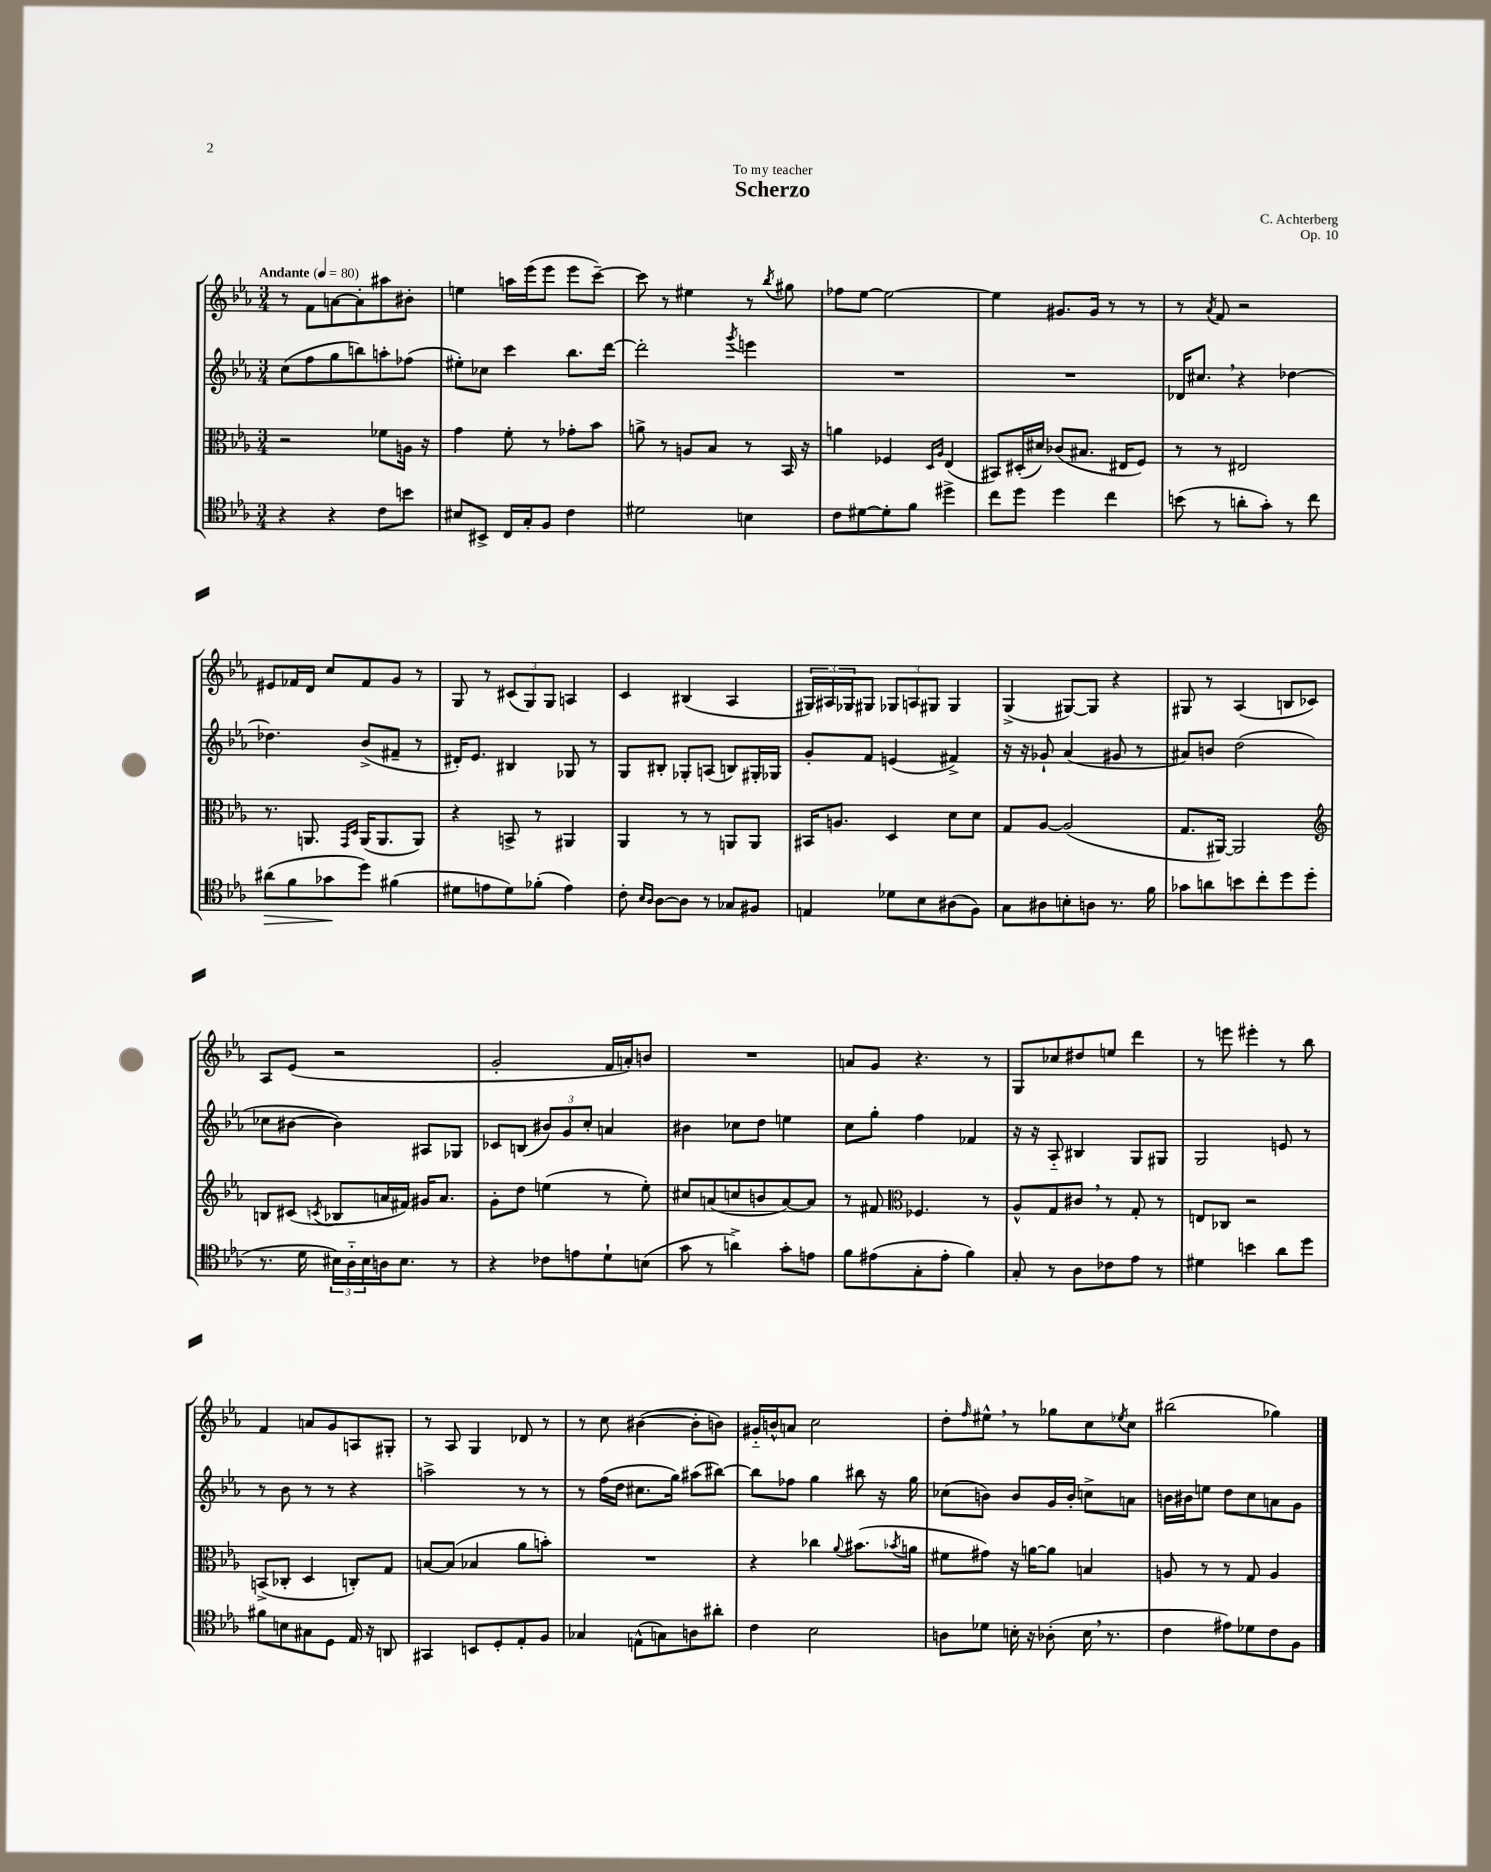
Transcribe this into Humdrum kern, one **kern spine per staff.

**kern	**kern	**kern	**kern
*staff4	*staff3	*staff2	*staff1
*clefC4	*clefC3	*clefG2	*clefG2
*k[b-e-a-]	*k[b-e-a-]	*k[b-e-a-]	*k[b-e-a-]
*M3/4	*M3/4	*M3/4	*M3/4
*MM80	*MM80	*MM80	*MM80
4r	2r	(8cc	8r
.	.	8ff	8f
4r	.	8gg	[8a
.	.	8bb)	8a']
8c	8f-	8aa'	8aa#
8b	16A	(8ff-	8b#'
.	16r	.	.
=	=	=	=
8B#	4g	8ee#')	4ee
8BB#^	.	8cc-	.
16C	8f'	4ccc	16aa
16G'	.	.	(16eee-
8F	8r	.	8eee-
4c	8g-'	8.bb-	8eee-
.	8b-	.	[8ccc~)
.	.	[16ddd	.
=	=	=	=
2d#	8a^	2ddd']	8ccc]
.	8r	.	8r
.	8A	.	4ee#
.	8B-	.	.
.	.	8qggg	.
4B	8r	4eee	8r
.	.	.	8qbb-
.	16BB-	.	8gg#
.	16r	.	.
=	=	=	=
8c	4a	2.r	8ff-
[8d#	.	.	[8ee-
8d#']	4F-	.	2ee-_
8f	.	.	.
.	16qqD	.	.
.	16qqA-	.	.
4dd#^	(4E-	.	.
=	=	=	=
8cc	8BB#)	2.r	4ee-]
8dd	(16D#'	.	.
.	16d#)	.	.
4dd	(8c-	.	8.g#
.	8.B#	.	.
.	.	.	16g#
4cc	.	.	8r
.	16E#	.	.
.	8F)	.	8r
=	=	=	=
(8b	8r	16d-	8r
.	.	8.cc#	.
.	.	.	8qa-
8r	8r	.	8f
8a'	2E#	4r	2r
8g')	.	.	.
8r	.	[4dd-	.
8cc	.	.	.
=	=	=	=
(8a#	8.r	4.dd-]	8e#
8f	.	.	16f-
.	8.AA	.	16d
8g-	.	.	8cc
.	16qqGG	.	.
.	16qqD	.	.
8dd)	(16AA	(8b-^	8f-
.	8.AA	.	.
(4f#	.	8f#~	8g
.	8AA)	8r	8r
=	=	=	=
8d#	4r	16d#')	8G
.	.	8.e-	.
8e	.	.	8r
8d#)	8BB^	4B#	(12c#
.	.	.	12G)
(8f-'	8r	.	.
.	.	.	12G
4e)	4AA#	8G-	4A
.	.	8r	.
=	=	=	=
8c'	4AA-	8G	4c
16qqB-	.	.	.
16qqA-	.	.	.
[8A-	.	8B#'	.
8A-]	8r	8G-'	(4B#
8r	8r	(8A	.
8G-	8AA	8B)	4A-
8F#	8AA	16G#'	.
.	.	16G-	.
=	=	=	=
4E	16BB#	8g'	24G#)
.	.	.	24A#
.	8.A	.	.
.	.	.	24G-
.	.	8f	8G#
8d-	4D	(4e	12G-
.	.	.	12A
8B-	.	.	.
.	.	.	12G#
(8A#	8d	4f#^)	4G#
8F)	8d	.	.
=	=	=	=
8G	8G	16r	(4G^
.	.	16r	.
8A#	[8A-	8g-`	.
8B'	(2A-]	(4a-	[8G#)
8A	.	.	8G#]
8.r	.	8g#	4r
.	.	8r	.
16f	.	.	.
=	=	=	=
8g-	8.G	8a#)	8G#
8a	.	8b	8r
.	[16AA#)	.	.
8b	2AA#]	(2dd	(4A-
8cc'	.	.	.
8dd	.	.	8B
(8dd	.	.	8c-)
=	=	=	=
*	*clefG2	*	*
8.r	8B	8cc-	8A-
.	(8c#	[8b#	(8e-
16d	.	.	.
.	8qc	.	.
24B#)	8B-	4b#])	2r
24A-'~	.	.	.
24B#	.	.	.
16A	16a	.	.
8.B#	16f#)	.	.
.	16g#	8A#	.
.	8.a	.	.
8r	.	8G-	.
=	=	=	=
4r	8g'	8c-	2g'
.	8dd	(8B	.
8c-	(4ee	12b#)	.
.	.	12g	.
8e	.	.	.
.	.	12cc'	.
8d`	8r	4a	16f
.	.	.	16a')
(8B	8ee')	.	8b
=	=	=	=
8g	8cc#	4b#	2.r
8r	(8a	.	.
4a^)	8cc	8cc-	.
.	8b	8dd	.
8g'	[8a)	4ee	.
8e	8a]	.	.
=	=	=	=
8f	8r	8cc	8a
(8e#	8f#	8gg'	8g
*	*clefC3	*	*
8G'	4.F-	4ff	4.r
8e#'	.	.	.
4f)	.	4f-	.
.	8r	.	8r
=	=	=	=
8G'	8A-^^	16r	8G
.	.	16r	.
8r	8G	8A-'~	8cc-
8A-	8c#	4B#	8dd#
8c-	8r	.	8ee
8e-	8G'	8G	4ddd
8r	8r	8G#	.
=	=	=	=
4d#	8E	2G	8r
.	8C-	.	8eee
4b	2r	.	4eee#'
8a-	.	8e	8r
8dd	.	8r	8bb-
=	=	=	=
8f#	(8BB^	8r	4f
8B	8C-'	8b-	.
8G#	4D	8r	8a
8D	.	8r	8g
16E-	8C')	4r	8A
16r	.	.	.
8AA	8G	.	8G#'
=	=	=	=
4GG#	[8B	2aa^	8r
.	(8B]	.	8A-
8BB	4B-	.	4G
8D'	.	.	.
8E-'	8a-	8r	8d-
8F	8b')	8r	8r
=	=	=	=
4G-	2.r	8r	8r
.	.	(16ff	8cc
.	.	16dd	.
(8E^^	.	8.cc#	([4b#
8G)	.	.	.
.	.	16gg)	.
8A	.	(8aa#	8b#']
8a#'	.	[8bb#)	8b)
=	=	=	=
4c	4r	8bb#]	16g#'~
.	.	.	16b^^
.	.	8ff-	8a
2B-	4cc-	4gg	2cc
.	8qqa-	.	.
.	(8.b#	8bb#	.
.	.	16r	.
.	8qb-	.	.
.	16a	16gg	.
=	=	=	=
8A	8f#	(8cc-	8dd'
.	.	.	16qqff
8d-	8g#)	8b)	8ee#^^
16B'	16r	8b	8r
16r	[16a	.	.
(8A-'	8a]	16g	8gg-
.	.	16b'	.
16B	4B	8cc^	8cc
8.r	.	.	.
.	.	.	8qee-
.	.	8a	8cc
=	=	=	=
4c	8A	16b	(2bb#
.	.	16b#	.
.	8r	8ee	.
8e#)	8r	8dd	.
8d-	8G	8cc	.
8c	4A	8a	4gg-)
8F	.	8g	.
==	==	==	==
*-	*-	*-	*-
